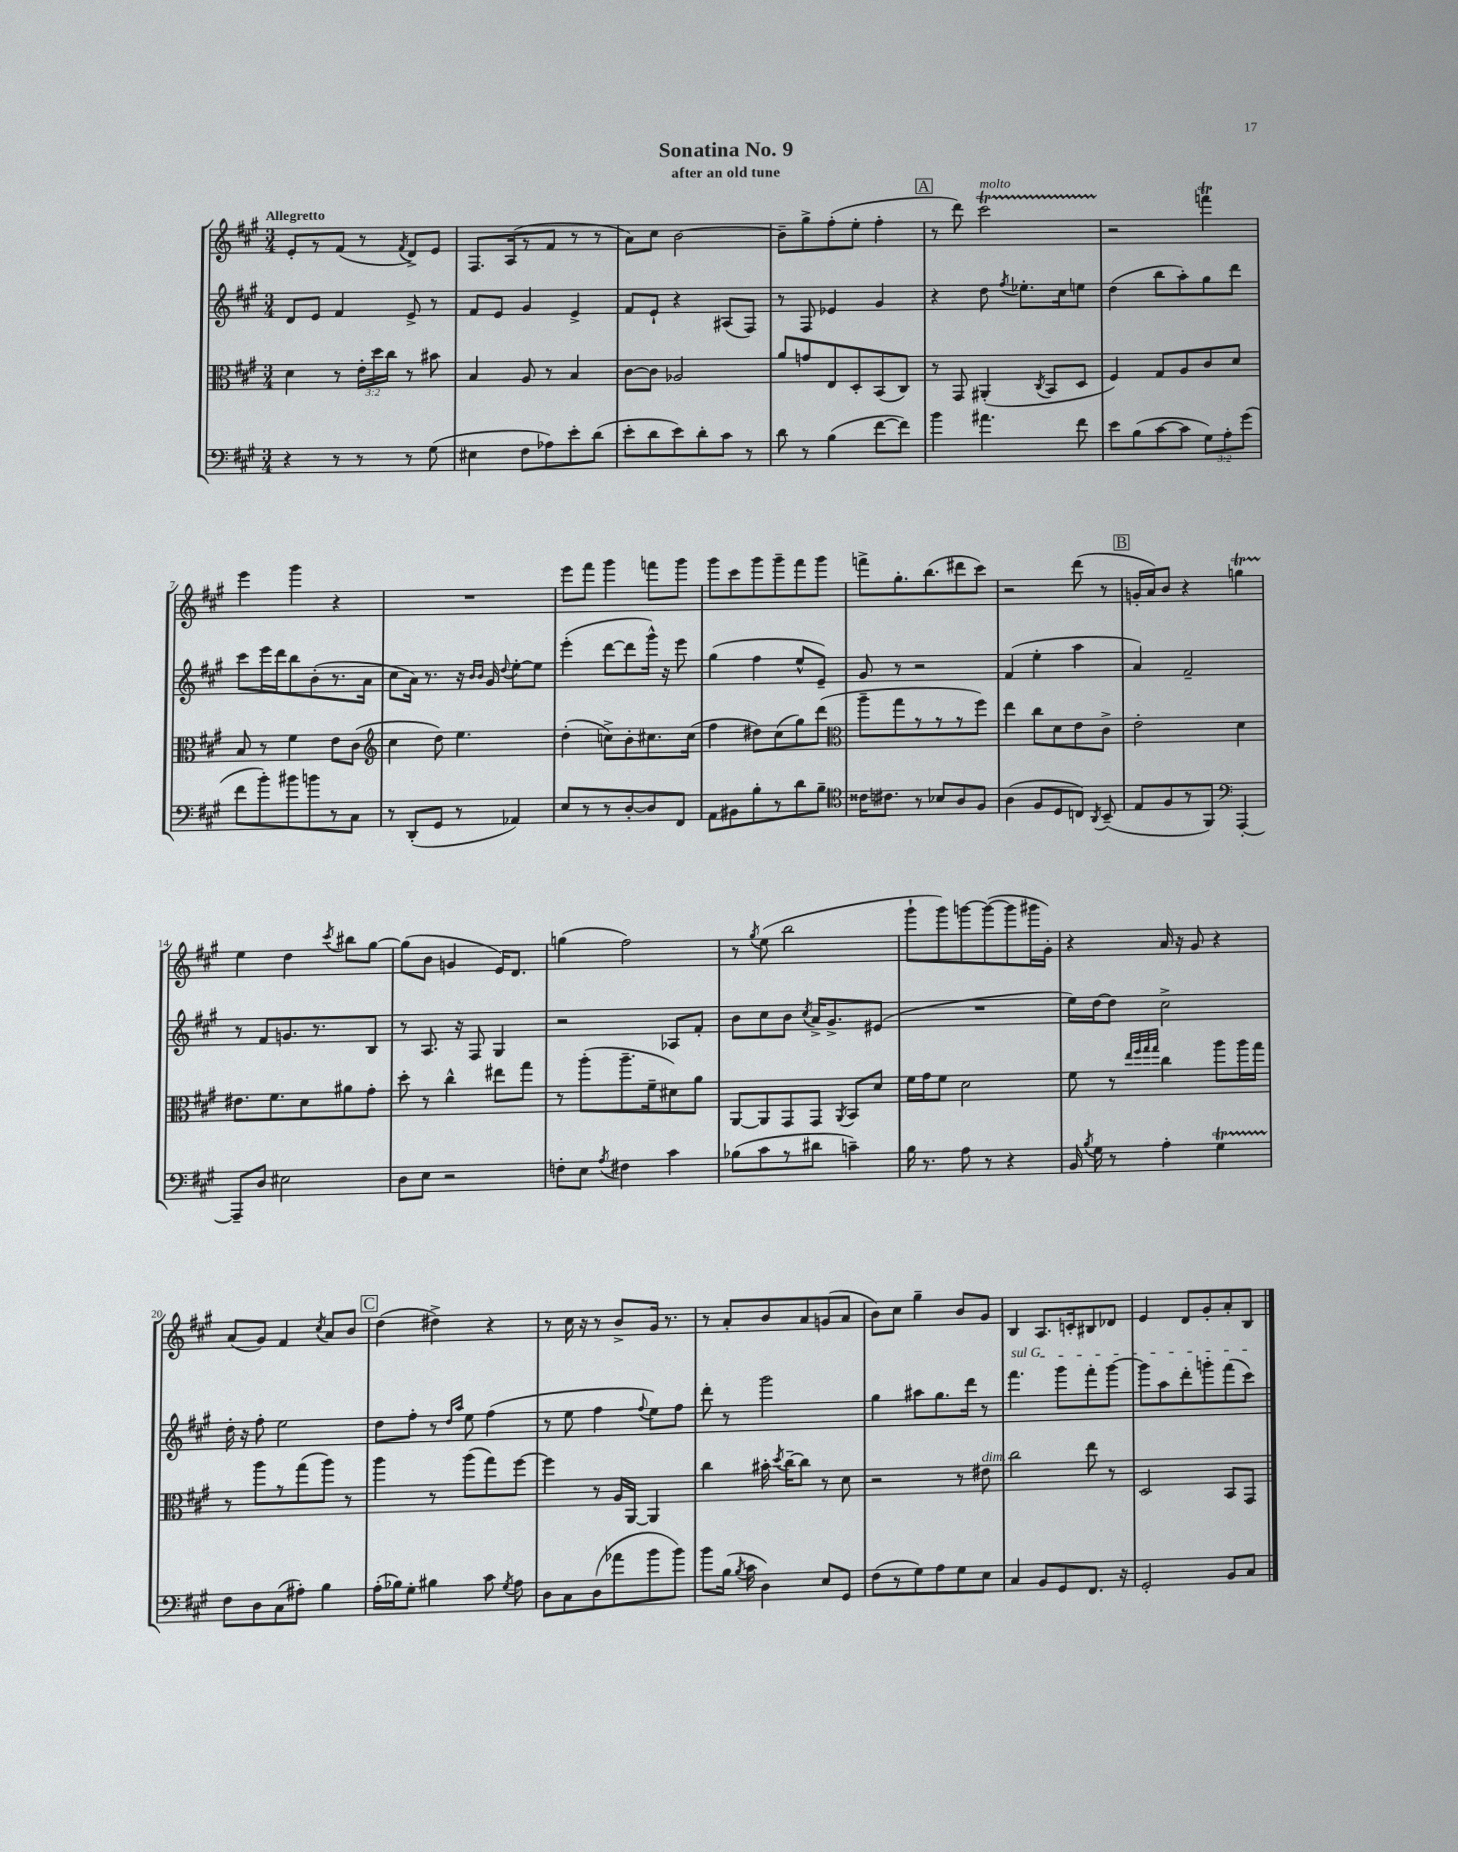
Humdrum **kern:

**kern	**kern	**kern	**kern
*part4	*part3	*part2	*part1
*staff4	*staff3	*staff2	*staff1
*clefF4	*clefC3	*clefG2	*clefG2
*k[f#c#g#]	*k[f#c#g#]	*k[f#c#g#]	*k[f#c#g#]
*M3/4	*M3/4	*M3/4	*M3/4
=1	=1	=1	=1
!	!	!	!LO:TX:a:B:t=Allegretto
4r	4d\	8d/L	8e'/L
.	.	8e/J	8r
8r	8r	4f#/	(8f#/J
8r	24e'\LL	.	8r
.	24dd\	.	.
.	24cc#\JJ	.	.
.	.	.	8qf#/
8r	8r	8e^/	8d^/L)
(8G#\	8b#X\	8r	8e/J
=2	=2	=2	=2
4E#X\	4B/	8f#/L	8.F#/L
.	.	8e/J	.
.	.	.	(16A/k
8F#\L	8A/	4g#/	8r
8A-X\)	8r	.	8f#/J
8e'\	4B/	4e^/	8r
(8d\J	.	.	8r
=3	=3	=3	=3
8e'\L	[8c#\L	8f#/L	8a\L)
8d\	8c#\J]	8e`/J	8cc#\J
8e\)	2A-X/	4r	[2b\
8d'\	.	.	.
8c#\J	.	(8A#X/L	.
8r	.	8F#/J)	.
=4	=4	=4	=4
8d\	8a/L	8r	8b~\L]
8r	8gn/	8F#/	8gg#^\
(4B\	8E/	4e-X/	(8ff#'\
.	8D'/	.	8ee'\J
[8f#\L	(8BB/	4g#/	4ff#'\
8f#\J])	8C#/J)	.	.
!!LO:REH:place=s1:t=A
=5	=5	=5	=5
4b\	8r	4r	8r
.	8GG#/	.	8ddd\)
!	!	!	!LO:TX:a:i:t=molto
4.a#X\	(4AA#X'/	8dd\	2ccc#t\
.	.	8qff#/	.
.	.	8.ee-X'\L	.
.	8qC#/	.	.
.	8BB/L	.	.
.	.	16cc#\k	.
8f#\	8D/J	8een\J	.
=6	=6	=6	=6
8e\L	4F#/)	(4dd\	2r
(8B\	.	.	.
[8c#\	8G#/L	8bb\L	.
8c#\J]	8A/	8aa'\)	.
12G#\L)	8c#/	8gg#\	4fffnT\
12A'\	.	.	.
.	8d/J	8ddd\J	.
(12g#\J	.	.	.
!!LO:LB:g=z
=7	=7	=7	=7
8f#\L	8B/	8ccc#\L	4eee\
8b'\)	8r	16eee\L	.
.	.	16ddd\J	.
8b#X\	4f#\	8bb\	4ggg#\
8bn\	.	(8b'\	.
8r	8e\L	8.r	4r
8C#\J	(8c#\J	.	.
.	.	16a\Jk	.
=8	=8	=8	=8
*	*clefG2	*	*
8r	4cc#\	8cc#\L	2.r
(8DD'/L	.	16a\Jk)	.
.	.	8.r	.
8GG#/J	8dd\)	.	.
8r	4.ee\	16r	.
.	.	16qqb/LL	.
.	.	16qqb/JJ	.
.	.	16g#/	.
.	.	8qqdd/	.
4AA-X/)	.	[8ee'\L	.
.	.	8ee\J]	.
=9	=9	=9	=9
8E/L	(4dd'\	(4eee'\	8eee\L
8r	.	.	8fff#\J
8r	8ccn^\L)	[8ddd\L	4ggg#\
[8D'/	8b'\	8ddd\]	.
8D/]	8.cc#X\	16ggg#^^\Jk)	8fffn\L
.	.	16r	.
8FF#/J	.	8eee\	8ggg#\J
.	(16cc#\Jk	.	.
=10	=10	=10	=10
8AA\L	4ff#\	(4gg#\	8ggg#\L
8BB#X\	.	.	8ccc#\
8B'\	8dd#X\L)	4ff#\	8ggg#\
8r	(8cc#\	.	8ggg#~\
8d\	8gg#\)	8ee^^/L	8fff#\
8B~\J	(8ddd\J	8e~/J)	8ggg#\J
=11	=11	=11	=11
*clefC4	*clefC3	*	*
16c##X\KL	8aa~\L	8g#/	8fffn^\L
8.c#X\J	.	.	.
.	8gg#\	8r	8.gg#'\
8r	8r	2r	.
.	.	.	(8.bb\
8B-X/L	8r	.	.
8A/	8r	.	8ddd#X\
8F#/J	8ff#\J)	.	8ccc#\J)
=12	=12	=12	=12
(4A\	4ee\	(4f#/	2r
8F#/L	8cc#\L	4ee'\	.
8D/	8d\	.	.
8Cn/J)	8e\	4aa\	(8ddd\
8qAA/	.	.	.
(8BB~/	8c#^\J	.	8r
!!LO:REH:place=s1:t=B
=13	=13	=13	=13
8E/L	2e'\	4a/)	16gn'/LL
.	.	.	16a/J)
8F#/	.	.	8b/J
8r	.	2f#~/	4r
8FF#/J)	.	.	.
*clefF4	*	*	*
[4AAA'/	4d\	.	4ggnT\
!!LO:LB:g=z
=14	=14	=14	=14
8AAA~/L]	8.e#X\L	8r	4ee\
8D/J	.	8f#/L	.
.	8.f#\	.	.
2E#X\	.	8.gn/	4dd\
.	8d\	.	.
.	.	8.r	.
.	.	.	8qccc#/
.	8a#X\	.	8bb#X\L
.	8g#'\J	8B/J	[8gg#\J
=15	=15	=15	=15
8D\L	8dd'\	8r	(8gg#\L]
8E\J	8r	8.A/	8b\J
2r	4cc#^^\	.	4gn/
.	.	16r	.
.	.	8F#/	.
.	8ee#X\L	4G#/	16e/KL)
.	.	.	8.d/J
.	8gg#\J	.	.
=16	=16	=16	=16
8Fn'\L	8r	2r	(4ggn\
8E\J	(8aa'\L	.	.
8qA/	.	.	.
4F#X\	8.aa~\	.	2ff#\)
.	16f#~\k	.	.
4c#\	8d#X\)	8A-X/L	.
.	8a\J	8f#'/J	.
=17	=17	=17	=17
(8B-X\L	[8AA/L	8b\L	8r
.	.	.	8qgg#/
8c#\	8AA/]	8cc#\	(8ee\
8r	8GG#/	8b\J	2bb\
.	.	8qcc#/	.
8d#X\J	8GG#/J	16a^/KL	.
.	.	8.g#^/	.
.	8qAA/	.	.
4cn~\)	8BB/L	.	.
.	8d/J	(8e#X/J	.
=18	=18	=18	=18
16B\	16f#\LL	2.r	8ggg#`\L
8.r	16g#\J	.	.
.	8f#\J	.	8ggg#\)
8A\	2d\	.	[8gggn\
8r	.	.	(8ggg\_
4r	.	.	8ggg\]
.	.	.	16ggg#X\L
.	.	.	16g#'\JJ)
=19	=19	=19	=19
16BB/	8f#\	16ee\LL)	4r
8qB/	.	.	.
16G#\	.	[16dd\J	.
8r	8r	8dd\J]	.
.	32qqee/LLL	.	.
.	32qqff#/	.	.
.	32qqgg#/	.	.
.	32qqgg#/JJJ	.	.
4A'\	4cc#\	2cc#^\	16a/
.	.	.	16r
.	.	.	8g#/
4G#t\	8aa\L	.	4r
.	16aa\L	.	.
.	16gg#\JJ	.	.
!!LO:LB:g=z
=20	=20	=20	=20
8F#\L	8r	16dd'\	(8a/L
.	.	16r	.
8D\	8aa\L	8ff#'\	8g#/J)
(8C#\	8r	2ee\	4f#/
8A#X'\J)	(8gg#\	.	.
.	.	.	8qcc#/
4B\	8aa\J)	.	8a/L
.	8r	.	8b/J
!!LO:REH:place=s1:t=C
=21	=21	=21	=21
(16A'\LL	4aa\	8dd\L	(4dd\
16B-X\J)	.	.	.
8G#'\J	.	8ff#'\J	.
4B#X\	8r	8r	4dd#X^\)
.	.	16qqdd/LL	.
.	.	16qqaa/JJ	.
.	(8aa\L	8ee\	.
8c#\	8gg#\)	(4ff#\	4r
8qG#/	.	.	.
8A\	[8ff#\J	.	.
=22	=22	=22	=22
8D\L	4ff#\]	8r	8r
8C#\	.	8ee\	16cc#\
.	.	.	16r
(8D\	8r	4ff#\	8r
8a-X\	16A/LL	.	8b^/L
.	[16AA/JJ	.	.
.	.	8qqff#/	.
8b\	4AA/]	8ee\L)	16g#/Jk
.	.	.	8.r
8b\J)	.	8ff#\J	.
=23	=23	=23	=23
8b\L	4cc#\	8ddd'\	8r
(16B\Jk	.	8r	8a'/L
8qB/	.	.	.
16c#\	.	.	.
4D\)	16b#X'\	2ggg#\	8b/
.	8qdd/	.	.
.	[16cc#~\KL	.	.
.	8cc#\J]	.	8a/
8E/L	8r	.	(8gn/
8GG#/J	8d\	.	8a/J
=24	=24	=24	=24
(8F#\L	2r	4gg#\	8b\L)
8r	.	.	8cc#\J
8G#\)	.	8aa#X\L	4gg#~\
8A\	.	8.gg#\	.
8G#\	8r	.	8b/L
.	.	16ddd\Jk	.
!	!LO:TX:a:i:t=dim.	!	!
8E\J	8e#X\	8r	8g#/J
=25	=25	=25	=25
!	!	!LO:TX:a:i:t=sul G	!
4C#/	2cc#\	4.fff#\	4B/
8BB/L	.	.	8.A/L
8GG#/	.	8ggg#\L	.
.	.	.	16cn'/k
8.FF#/J	8ee\	8fff#'\	8B#X/
.	8r	[8ggg#\J	8d-X/J
16r	.	.	.
=26	=26	=26	=26
2GG#'/	2D/	8ggg#\L]	4e/
.	.	8aa\	.
.	.	8ddd'\	8d/L
.	.	8gggn'\	8g#'/
8BB/L	8BB/L	(8fff#\	8a'/
8C#/J	8GG#/J	8ccc#\J)	8B/J
==	==	==	==
*-	*-	*-	*-
